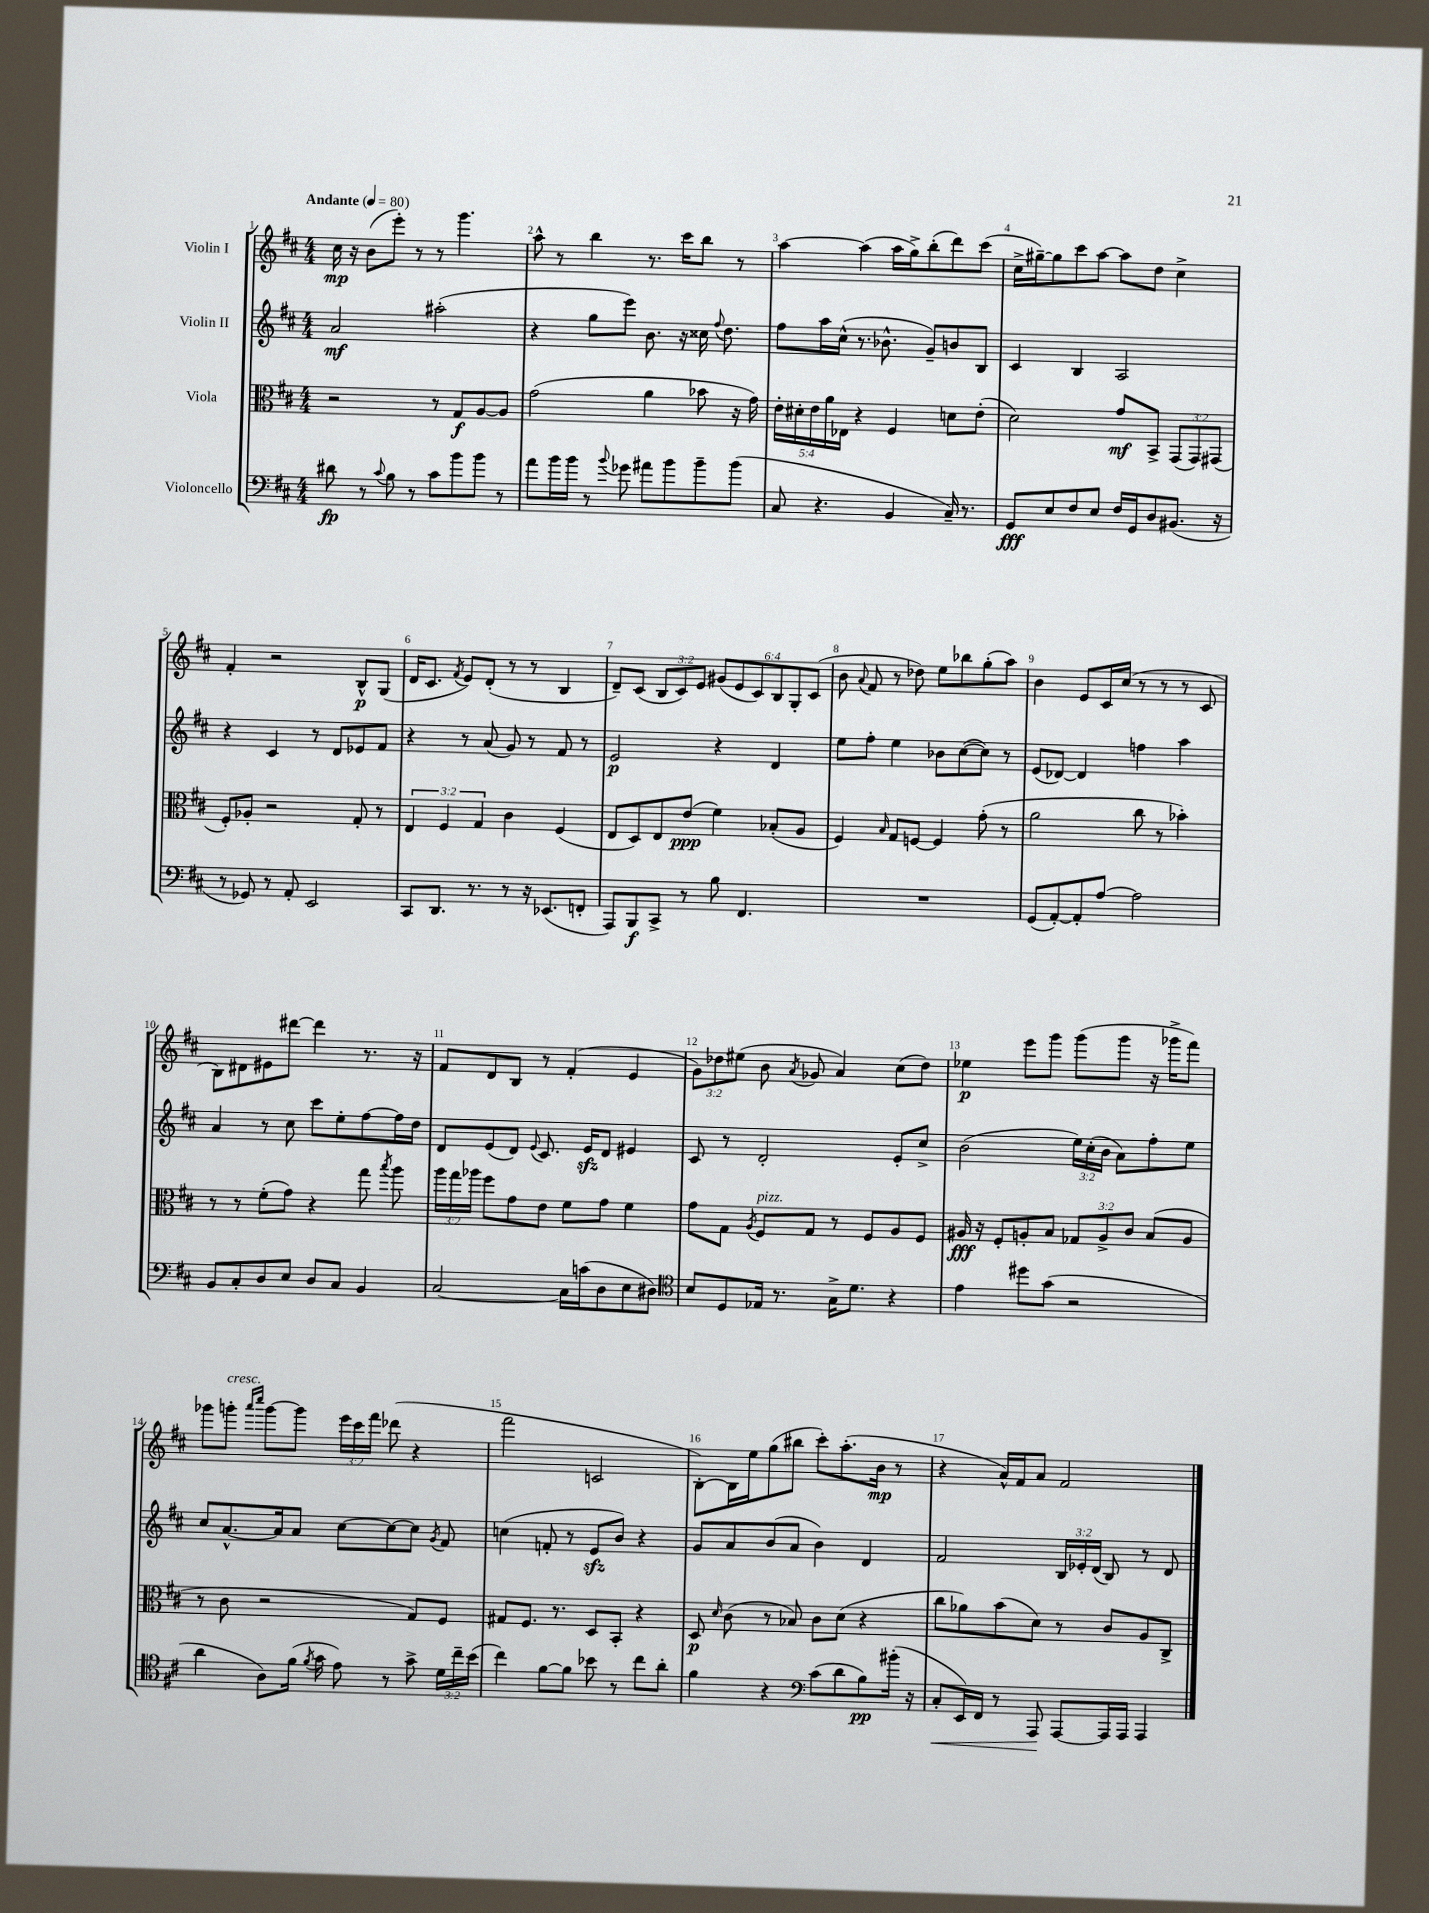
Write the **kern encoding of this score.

**kern	**kern	**kern	**kern
*staff4	*staff3	*staff2	*staff1
*clefF4	*clefC3	*clefG2	*clefG2
*k[f#c#]	*k[f#c#]	*k[f#c#]	*k[f#c#]
*M4/4	*M4/4	*M4/4	*M4/4
*MM80	*MM80	*MM80	*MM80
8d#\	2r	2a/	16cc#\
.	.	.	16r
8r	.	.	(8b\L
8qqc#/	.	.	.
8B\	.	.	8eee'\J)
8r	.	.	8r
8c#\L	8r	(2aa#'\	8r
8b\	8G/L	.	4.ggg\
8b\J	[8A/	.	.
8r	8A/]J	.	.
=	=	=	=
8a\L	(2g\	4r	8aa^^\
16b\L	.	.	8r
16b\JJ	.	.	.
8r	.	8gg\L	4bb\
8qqb/	.	.	.
8g-\	.	8eee\J)	.
8a#\L	4a\	8.b\	8.r
8b\	.	.	.
.	.	16r	16ccc#\LK
8b~\	8b-\	16cc##\	8bb\J
.	.	8qqff#/	.
.	.	8.dd\	.
(8b\J	16r	.	8r
.	16g\)	.	.
=	=	=	=
8C#/	20e'\LL	8ff#\L	[4aa\
.	20d#'\	.	.
.	20e\	.	.
4.r	.	16aa\L	.
.	20a\	.	.
.	.	(16cc#^^\JJ	.
.	20E-\JJ	.	.
.	4r	8.r	(4aa\]
.	.	8.b-^^\	.
4BB/	4F#/	.	16aa\LL
.	.	.	16gg^\J)
.	.	8g~/L)	(8bb'\
16C#~/)	8d\L	8b/	8ddd\)
8.r	.	.	.
.	(8e'\J	8B/J	(8ccc#\J
=	=	=	=
8GG/L	2d\)	4c#/	16cc#^\LL
.	.	.	[16gg#~\J)
8E/	.	.	8gg#\]
8F#/	.	4B/	8ccc#\
8E/J	.	.	[8aa\J
16F#/LL	8g/L	2A/	8aa\]L
16GG/J	.	.	.
8D/	8BB^/J	.	8dd\J
(8.BB#/J	(12GG/L	.	4cc#^\
.	12GG/)	.	.
.	(12GG#/J	.	.
16r	.	.	.
=	=	=	=
8r	8F#'/L)	4r	4f#'/
8GG-/)	8A-'/J	.	.
8r	2r	4c#/	2r
8AA'/	.	.	.
2EE/	.	8r	.
.	.	8d/L	.
.	8G'/	8e-/	8B^^/L
.	8r	8f#/J	(8G/J
=	=	=	=
8CC#/L	6E/	4r	16d/LK
.	.	.	8.c#/J
8.DD/J	.	.	.
.	6F#/	.	.
.	.	.	8qf#/
.	.	8r	8e/L)
8.r	.	.	.
.	6G/	.	.
.	.	(8a/	(8d'/J
8r	4c#\	8g/)	8r
16r	.	8r	8r
(8.EE-/L	.	.	.
.	(4F#/	8f#/	4B/
8FF'/J	.	8r	.
=	=	=	=
8AAA/L)	8E/L	2e/	8d~/L)
8BBB/	8D/)	.	(8c#/J
8CC#^/J	8E/	.	12B/L
.	.	.	12c#/)
8r	(8e/J	.	.
.	.	.	12e/J
8B\	4f#\)	4r	(12g#/L
.	.	.	12e/
4.FF#/	.	.	.
.	.	.	12c#/)
.	(8B-'/L	4d/	12B/
.	.	.	12G'/
.	8A/J	.	.
.	.	.	(12c#/J
=	=	=	=
1r	4F#/)	8ee\L	8b\
.	.	.	8qqa/
.	.	8ff#'\J	8f#/
.	16qqB/	.	.
.	8G/L	4ee\	8r
.	[8F/J	.	8dd-\)
.	4F/]	8b-\L	8ee\L
.	.	([8cc#\	8bb-\
.	(8g'\	8cc#\]J)	(8gg'\
.	8r	8r	8aa\J)
=	=	=	=
(8GG/L	2a\	(8e/L	4b\
[8AA'/)	.	[8d-/J)	.
8AA'/]	.	4d-/]	8e/L
[8A/J	.	.	16c#/L
.	.	.	(16cc#/JJ
2A\]	8cc#\	4ff\	8r
.	8r	.	8r
.	4b-'\)	4aa\	8r
.	.	.	8c#/
=	=	=	=
8BB/L	8r	4a/	8B\L)
8C#'/	8r	.	8d#\
8D/	(8f#'\L	8r	8e#\
8E/J	8g\J)	8cc#\	[8ddd#\J
8D/L	4r	8ccc#\L	4ddd#\]
8C#/J	.	8ee'\	.
4BB/	8gg\	[8ff#\	8.r
.	8qbb/	.	.
.	8aa\	16ff#\]L	.
.	.	16dd\JJ	16r
=	=	=	=
[2C#/	24aa\LL	8d/L	8f#/L
.	24gg\	.	.
.	24aa-\JJ	.	.
.	8ff#\L	(8e/	8d/
.	8g\	8d/J)	8B/J
.	.	8qqe/	.
.	8e\J	8.c#/	8r
16C#\]LL	8f#\L	.	(4f#'/
(16c\J	.	16e/LK	.
8D\	8g\J	8d/J	.
8E\	4f#\	4e#/	4e/
8D#\J)	.	.	.
=	=	=	=
*clefC4	*	*	*
8B/L	8g\L	8c#/	12g\L)
.	.	.	12dd-\
8D/	8G\J	8r	.
.	.	.	(12ee#\J
.	8qA/	.	.
16E-/Jk	8F#/L	2d'/	8b\
8.r	.	.	.
.	.	.	8qa/
.	8G/J	.	8g-/
16G^\LK	8r	.	4a/)
8.d\J	.	.	.
.	8F#/L	.	.
4r	8A/	8e'/L	(8cc#\L
.	8F#/J	8cc#^/J	8dd-\J)
=	=	=	=
4e\	16A#/	(2b\	4ee-\
.	16r	.	.
.	8F#'/L	.	.
8dd#\L	8A'/	.	8eee\L
(8g\J	8B/J	.	8ggg\J
2r	12G-/L	24ee\LL)	(8ggg\L
.	.	(24cc#'\	.
.	12A^/	24b\JJ	.
.	.	8a\L)	8ggg\J
.	12c#/J	.	.
.	(8B/L	8ff#'\	16r
.	.	.	16ggg-^\LK
.	8A/J	8ee\J	8fff#\J)
=	=	=	=
4a\	8r	8cc#/L	8ggg-\L
.	8c#\	[8.a^^/	8ggg'\J
.	.	.	16qqaaa/LL
.	.	.	16qqcccc#/JJ
8A\L)	2r	.	[8ggg\L
.	.	16a/]k	.
(16f#\Jk	.	8a/J	8ggg\]J
8qf#/	.	.	.
16g\	.	.	.
8e\)	.	[8cc#\L	24eee\LL
.	.	.	24ccc#\
.	.	.	24fff#\JJ
8r	.	8cc#\_	(8ddd-\
8g^\	8G/L)	8cc#\]J	4r
.	.	8qg/	.
24d\LL	8F#/J	8f#/	.
24cc#~\	.	.	.
(24b\JJ	.	.	.
=	=	=	=
4cc#\)	8G#/L	(4cc\	2fff#\
.	8.F#/J	.	.
[8f#\L	.	8f'/	.
.	8.r	.	.
8f#\]J	.	8r	.
8b-\	8D/L	8e/L	2c/
8r	8BB'/J	8b/J)	.
8cc#\L	4r	4r	.
8a'\J	.	.	.
=	=	=	=
4f#\	8D/	8g/L	[8B'\L)
.	16qqd/	.	.
.	(8c#\	8a/	16B\]L
.	.	.	16ee\J
4r	8r	(8b/	(8gg\
.	8B-/)	8a/J	8bb#\J
*clefF4	*	*	*
(8c#\L	8c#\L	4b\)	8ccc#'\L)
8d\	(8d\J	.	(8.aa'\
8B\)	4r	4d/	.
.	.	.	16b\Jk
(16b#'\Jk	.	.	8r
16r	.	.	.
=	=	=	=
8C#'/L	8cc#\L	2f#/	4r
16EE/L)	8a-\)	.	.
16FF#/JJ	.	.	.
8r	(8b\	.	16a^^/LL)
.	.	.	16f#/J
8AAA/	8d\J)	.	8a/J
[8AAA/L	8r	24B/LL	2f#/
.	.	24e-'/	.
.	.	(24d/JJ	.
16AAA/]L	8c#/L	8B/)	.
16AAA/JJ	.	.	.
4AAA/	8A/	8r	.
.	8C#^/J	8d/	.
==	==	==	==
*-	*-	*-	*-
